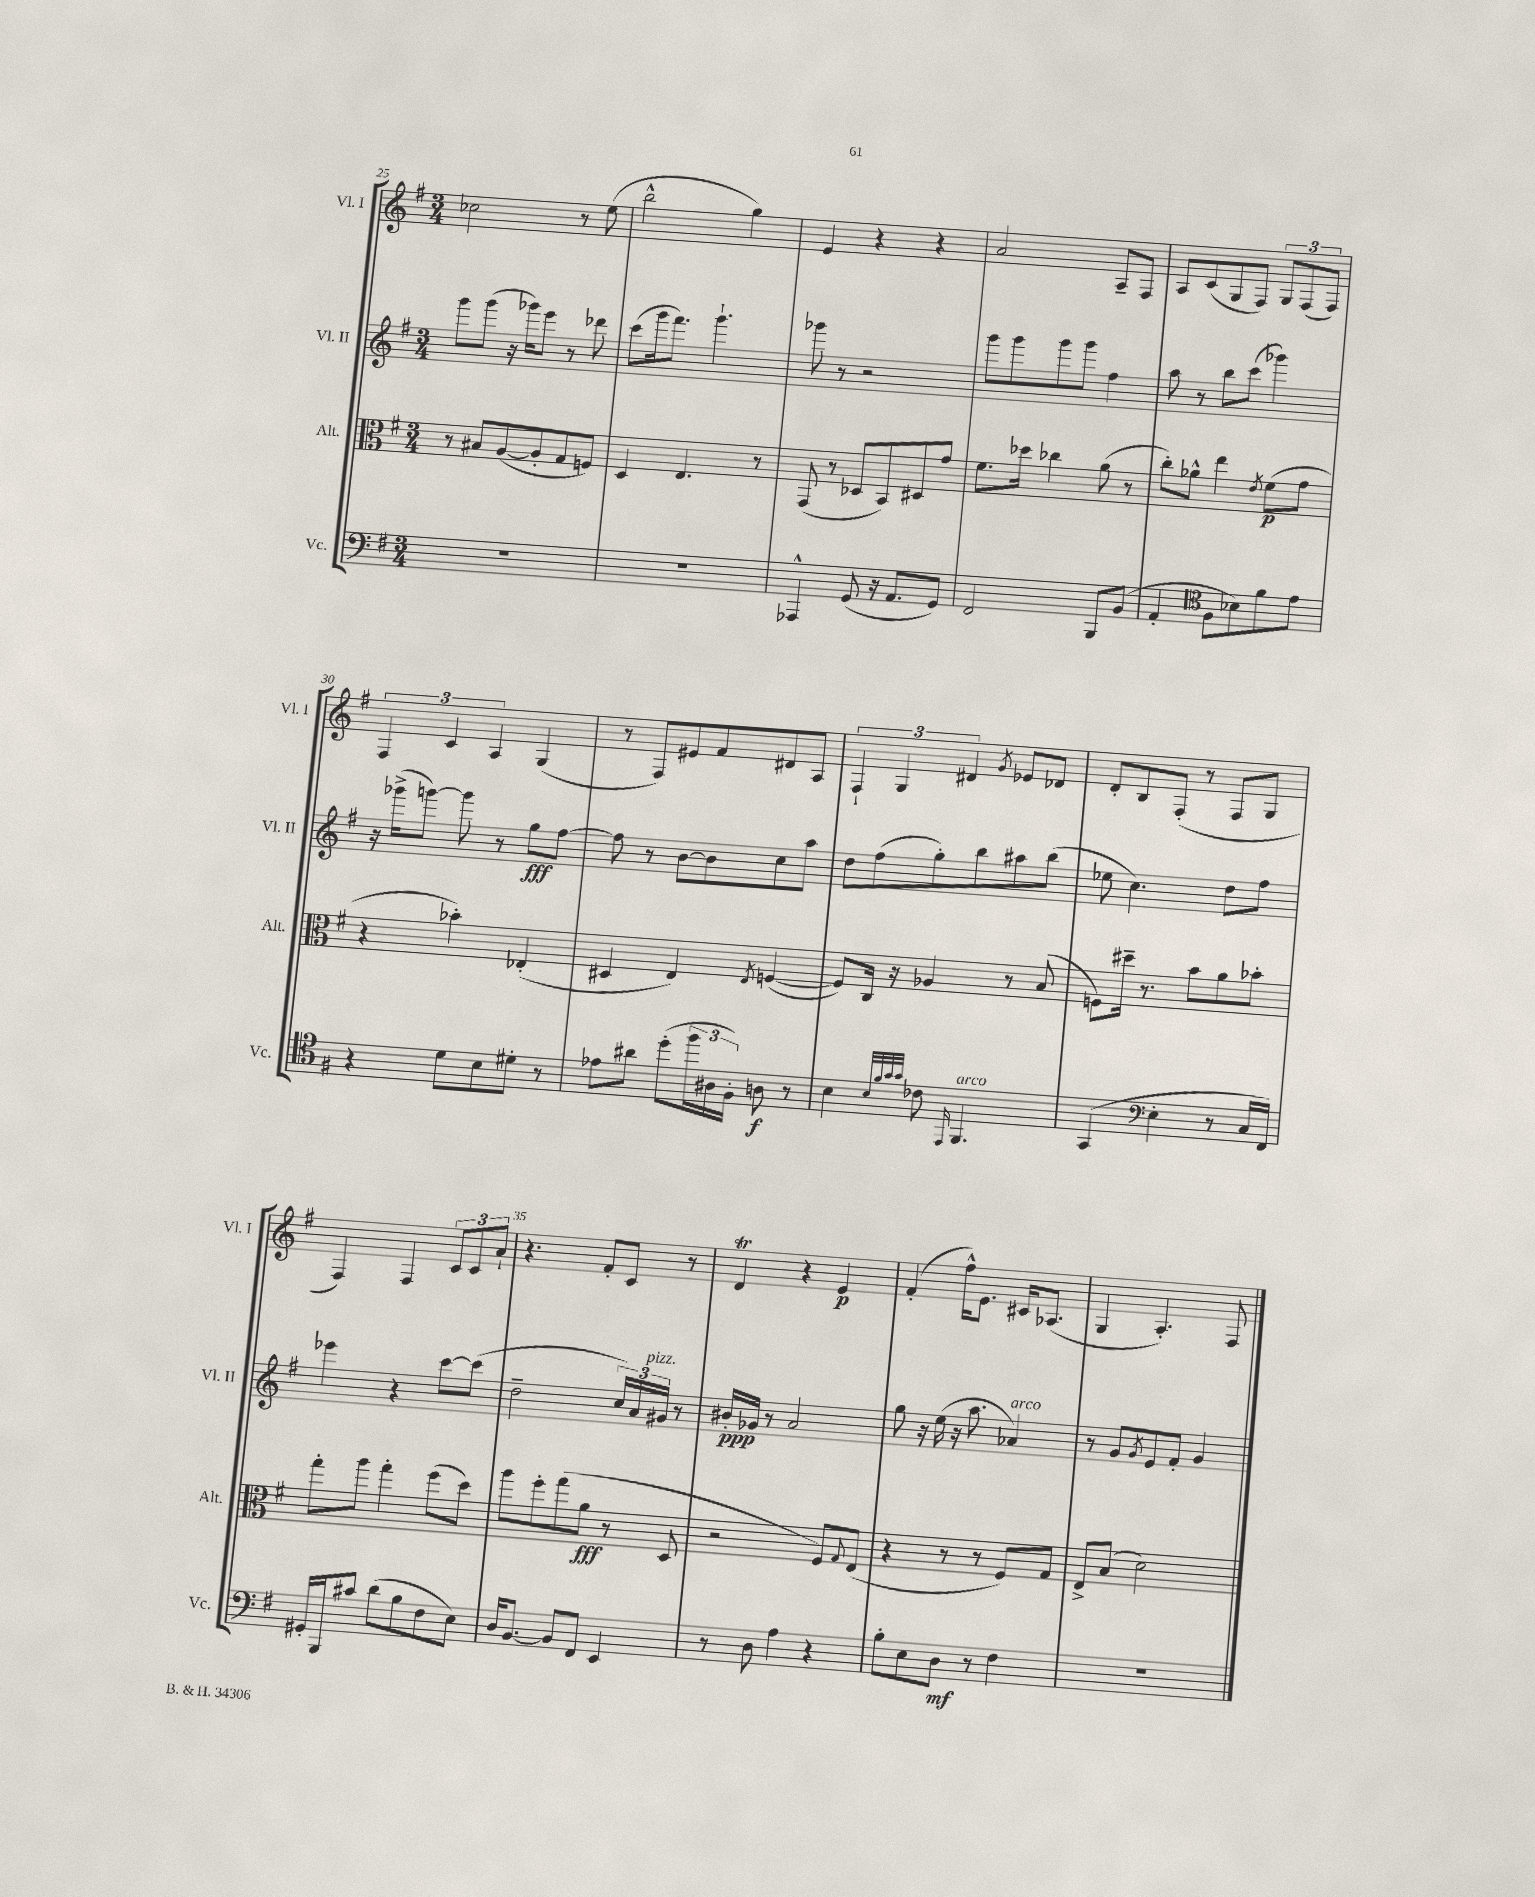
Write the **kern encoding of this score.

**kern	**dynam	**kern	**dynam	**kern	**dynam	**kern	**dynam
*part4	*part4	*part3	*part3	*part2	*part2	*part1	*part1
*staff4	*staff4	*staff3	*staff3	*staff2	*staff2	*staff1	*staff1
*I"Vc.	*	*I"Alt.	*	*I"Vl. II	*	*I"Vl. I	*
*I'Vc.	*	*I'Alt.	*	*I'Vl. II	*	*I'Vl. I	*
*clefF4	*	*clefC3	*	*clefG2	*	*clefG2	*
*k[f#]	*	*k[f#]	*	*k[f#]	*	*k[f#]	*
*M3/4	*	*M3/4	*	*M3/4	*	*M3/4	*
=25	=25	=25	=25	=25	=25	=25	=25
2.r	.	8r	.	8ggg\L	.	2cc-X\	.
.	.	8B#X/L	.	(8ggg\J	.	.	.
.	.	([8A/	.	16r	.	.	.
.	.	.	.	16ggg-X\KL)	.	.	.
.	.	8A'/]	.	8eee\J	.	.	.
.	.	8G/	.	8r	.	8r	.
.	.	8Fn/J)	.	8ddd-X\	.	(8ee\	.
=26	=26	=26	=26	=26	=26	=26	=26
2.r	.	4D/	.	(8ccc\L	.	2bb^^\	.
.	.	.	.	16ggg\k	.	.	.
.	.	.	.	8.fff#\J)	.	.	.
.	.	4.E/	.	.	.	.	.
.	.	.	.	4.ggg`\	.	.	.
.	.	.	.	.	.	4gg\)	.
.	.	8r	.	.	.	.	.
=27	=27	=27	=27	=27	=27	=27	=27
4AAA-X^^/	.	(8GG/	.	8ggg-X\	.	4e/	.
.	.	8r	.	8r	.	.	.
(8GG/	.	8D-X/L	.	2r	.	4r	.
16r	.	8BB/)	.	.	.	.	.
8.AA/L	.	.	.	.	.	.	.
.	.	8D#X/	.	.	.	4r	.
8GG/J)	.	8g/J	.	.	.	.	.
=28	=28	=28	=28	=28	=28	=28	=28
2FF#/	.	8.f#\L	.	8ggg\L	.	2a/	.
.	.	.	.	8ggg\	.	.	.
.	.	16dd-X\Jk	.	.	.	.	.
.	.	4cc-X\	.	8ggg\	.	.	.
.	.	.	.	8ggg\J	.	.	.
8BBB/L	.	(8a\	.	4ff#\	.	8A~/L	.
(8BB/J	.	8r	.	.	.	8F#/J	.
=29	=29	=29	=29	=29	=29	=29	=29
4AA'/	.	8cc'\L)	.	8aa\	.	8A/L	.
.	.	8a-X^^\J	.	8r	.	(8c/	.
*clefC4	*	*	*	*	*	*	*
8F#\L	.	4ee\	.	8bb\L	.	8G/	.
8B-X\)	.	.	.	(8ccc\J	.	8F#/J)	.
.	.	8qe/	.	.	.	.	.
8f#\	.	(8f#\L	p	4ggg-X\)	.	12G/L	.
.	.	.	.	.	.	(12F#/	.
8e\J	.	8g\J	.	.	.	.	.
.	.	.	.	.	.	12F#/J)	.
!!LO:LB:g=z
=30	=30	=30	=30	=30	=30	=30	=30
4r	.	4r	.	16r	.	6F#/	.
.	.	.	.	(16ggg-X^\KL	.	.	.
.	.	.	.	[8gggn\J)	.	.	.
.	.	.	.	.	.	6c/	.
8d\L	.	4b-X'\)	.	8ggg\]	.	.	.
.	.	.	.	.	.	6A/	.
8B\	.	.	.	8r	.	.	.
8d#X'\J	.	(4E-X'/	.	8gg\L	fff	(4G/	.
8r	.	.	.	[8ff#\J	.	.	.
=31	=31	=31	=31	=31	=31	=31	=31
8e-X\L	.	4D#X/	.	8ff#\]	.	8r	.
8a#X\J	.	.	.	8r	.	8F#/L)	.
(8dd'\L	.	4E/)	.	[8b\L	.	8e#X/	.
24ff#\L	.	.	.	8b\]	.	8f#/	.
24A#X\	.	.	.	.	.	.	.
24F#'\JJ)	.	.	.	.	.	.	.
.	.	8qE/	.	.	.	.	.
8An\	f	([4Fn/	.	8cc\	.	8d#X/	.
8r	.	.	.	8aa\J	.	8A/J	.
=32	=32	=32	=32	=32	=32	=32	=32
4B\	.	8F/L])	.	8dd\L	.	6F#`/	.
.	.	16C/Jk	.	(8ff#\	.	.	.
.	.	.	.	.	.	6G/	.
.	.	16r	.	.	.	.	.
32qqB/LLL	.	.	.	.	.	.	.
32qqf#/	.	.	.	.	.	.	.
32qqg/	.	.	.	.	.	.	.
32qqg/JJJ	.	.	.	.	.	.	.
8c-X\	.	4A-X/	.	8gg'\)	.	.	.
.	.	.	.	.	.	6d#X/	.
16qqEE/	.	.	.	.	.	.	.
!LO:TX:a:i:t=arco	!	!	!	!	!	!	!
4.FF#/	.	.	.	8bb\	.	.	.
.	.	.	.	.	.	8qg/	.
.	.	8r	.	8aa#X\	.	8e-X/L	.
.	.	(8B/	.	(8bb\J	.	8d-X/J	.
=33	=33	=33	=33	=33	=33	=33	=33
(4GG/	.	8Fn\L)	.	8ee-X\	.	8d'/L	.
.	.	16dd#X~\Jk	.	4.cc\)	.	8B/	.
.	.	8.r	.	.	.	.	.
*clefF4	*	*	*	*	*	*	*
4E'\	.	.	.	.	.	(8F#'/J	.
.	.	8b\L	.	.	.	8r	.
8r	.	8a\	.	8dd\L	.	8F#/L	.
16C/LL	.	8b-X'\J	.	8ff#\J	.	8G/J	.
16FF#/JJ)	.	.	.	.	.	.	.
!!LO:LB:g=z
=34	=34	=34	=34	=34	=34	=34	=34
16GG#X'/LL	.	8gg'\L	.	4eee-X\	.	4F#/)	.
16BBB/J	.	.	.	.	.	.	.
8c#X/J	.	8aa\J	.	.	.	.	.
(8d\L	.	4gg'\	.	4r	.	4F#/	.
8B\	.	.	.	.	.	.	.
8F#\	.	(8ff#\L	.	[8ccc\L	.	12c/L	.
.	.	.	.	.	.	12c/	.
8E\J)	.	8dd\J)	.	(8ccc\J]	.	.	.
.	.	.	.	.	.	12a`/J	.
=35	=35	=35	=35	=35	=35	=35	=35
16D/KL	.	8aa\L	.	2dd~\	.	4.r	.
[8.BB/J	.	.	.	.	.	.	.
.	.	8ff#'\	.	.	.	.	.
8BB/L]	.	(8gg\	.	.	.	.	.
8FF#/J	.	8a\J	fff	.	.	8f#'/L	.
4EE/	.	8r	.	24cc/LL)	.	8c/J	.
.	.	.	.	24a/	.	.	.
!	!	!	!	!LO:TX:a:i:t=pizz.	!	!	!
.	.	.	.	24g#X/JJ	.	.	.
.	.	8D/	.	8r	.	8r	.
=36	=36	=36	=36	=36	=36	=36	=36
8r	.	2r	.	16b#X'/LL	ppp	4dT/	.
.	.	.	.	16g-X/JJ	.	.	.
8D\	.	.	.	8r	.	.	.
4A\	.	.	.	2a/	.	4r	.
4r	.	8F#/L)	.	.	.	4e/	p
.	.	8qqG/	.	.	.	.	.
.	.	(8E/J	.	.	.	.	.
=37	=37	=37	=37	=37	=37	=37	=37
8B'\L	.	4r	.	8gg\	.	(4f#'/	.
8E\	.	.	.	16r	.	.	.
.	.	.	.	(16ee\	.	.	.
8D\J	mf	8r	.	16r	.	16ff#^^\KL)	.
.	.	.	.	8.aa\	.	8.e\J	.
8r	.	8r	.	.	.	.	.
!	!	!	!	!LO:TX:a:i:t=arco	!	!	!
4F#\	.	8F#/L)	.	4a-X/)	.	16c#X/KL	.
.	.	.	.	.	.	(8.A-X/J	.
.	.	8G/J	.	.	.	.	.
=38	=38	=38	=38	=38	=38	=38	=38
2.r	.	8E^/L	.	8r	.	4G/	.
.	.	(8B/J	.	8g/L	.	.	.
.	.	.	.	8qg/	.	.	.
.	.	2d\)	.	8e/	.	4.A'/)	.
.	.	.	.	8f#'/J	.	.	.
.	.	.	.	4g/	.	.	.
.	.	.	.	.	.	8F#/	.
==	==	==	==	==	==	==	==
*-	*-	*-	*-	*-	*-	*-	*-
